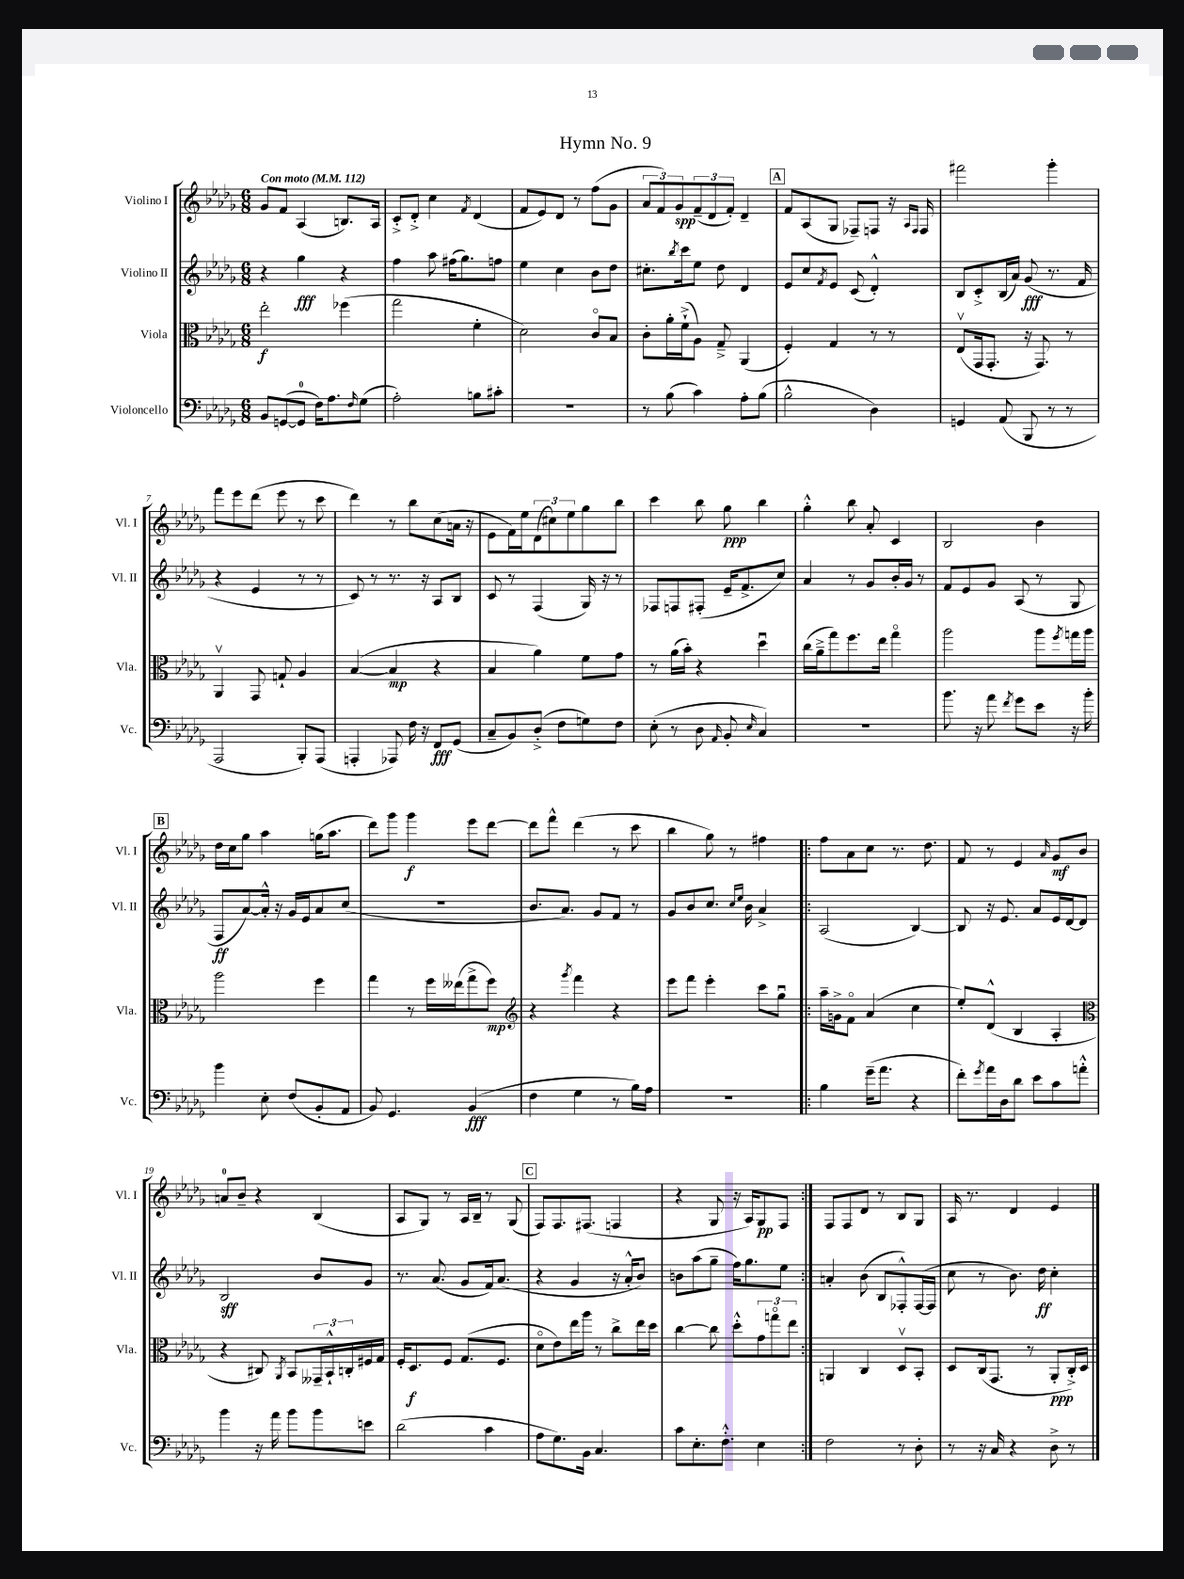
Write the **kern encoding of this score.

**kern	**dynam	**kern	**dynam	**kern	**dynam	**kern	**dynam
*part4	*part4	*part3	*part3	*part2	*part2	*part1	*part1
*staff4	*staff4	*staff3	*staff3	*staff2	*staff2	*staff1	*staff1
*I"Violoncello	*	*I"Viola	*	*I"Violino II	*	*I"Violino I	*
*I'Vc.	*	*I'Vla.	*	*I'Vl. II	*	*I'Vl. I	*
*clefF4	*	*clefC3	*	*clefG2	*	*clefG2	*
*k[b-e-a-d-g-]	*	*k[b-e-a-d-g-]	*	*k[b-e-a-d-g-]	*	*k[b-e-a-d-g-]	*
*M6/8	*	*M6/8	*	*M6/8	*	*M6/8	*
*MM112	*	*MM112	*	*MM112	*	*MM112	*
=1	=1	=1	=1	=1	=1	=1	=1
!	!	!	!	!	!	!LO:TX:a:B:t=Con moto	!
8BB-/L	.	2ee-'\	f	4r	.	8g-/L	.
([8GGn/	.	.	.	.	.	8f/J	.
8GG/J]	.	.	.	4gg-\	fff	(4A-/	.
16F\KL)	.	.	.	.	.	.	.
8.A-\	.	.	.	.	.	.	.
.	.	(4ff-X\	.	4r	.	8.Bn/L)	.
16qqF/	.	.	.	.	.	.	.
(8G-\J	.	.	.	.	.	.	.
.	.	.	.	.	.	16A-/Jk	.
=2	=2	=2	=2	=2	=2	=2	=2
2A-'\)	.	2gg-\	.	4ff\	.	8c'^/L	.
.	.	.	.	.	.	8d-'^/J	.
.	.	.	.	8aa-\	.	4cc\	.
.	.	.	.	(16ff#X\KL	.	.	.
.	.	.	.	8.gg-\)	.	.	.
.	.	.	.	.	.	8qf/	.
8Bn\L	.	4f'\	.	.	.	(4d-/	.
8c#X'\J	.	.	.	8ffn\J	.	.	.
=3	=3	=3	=3	=3	=3	=3	=3
2.r	.	2d-\)	.	4ee-\	.	8f/L	.
.	.	.	.	.	.	8e-/)	.
.	.	.	.	4cc\	.	8d-/J	.
.	.	.	.	.	.	8r	.
.	.	8c/L	.	8b-\L	.	(8ff\L	.
.	.	8B-/J	.	8dd-\J	.	8g-\J	.
=4	=4	=4	=4	=4	=4	=4	=4
8r	.	8c'\L	.	8.cc#X'\L	.	12a-/L	.
.	.	.	.	.	.	12f/)	.
(8B-\	.	16a-'\L	.	.	.	.	.
.	.	.	.	.	.	12g-/	spp
.	.	.	.	8qbb-/	.	.	.
.	.	(16f`^\J	.	16ccc\k	.	.	.
4c\)	.	8A-\J)	.	8ee-\J	.	(12f~/	.
.	.	.	.	.	.	12d-/	.
.	.	8G-~^/	.	8dd-\	.	.	.
.	.	.	.	.	.	12f'/J)	.
8A-'\L	.	(4AA-/	.	4d-/	.	4d-~/	.
(8B-\J	.	.	.	.	.	.	.
!!LO:REH:place=s1:t=A
=5	=5	=5	=5	=5	=5	=5	=5
2B-^^\	.	4F'/)	.	8e-/L	.	8f/L	.
.	.	.	.	8cc/	.	(8A-/	.
.	.	.	.	8qf/	.	.	.
.	.	4G-/	.	8e-/J	.	8G-/J	.
.	.	.	.	(8c/	.	8F-X~/L)	.
4D-\)	.	8r	.	4d-'^^/)	.	8Fn/J	.
.	.	8r	.	.	.	16r	.
.	.	.	.	.	.	16qqA-/LL	.
.	.	.	.	.	.	16qqF/JJ	.
.	.	.	.	.	.	16F/	.
=6	=6	=6	=6	=6	=6	=6	=6
4GGn/	.	(8E-v/L	.	8B-/L	.	2fff#X\	.
.	.	16GG-/k	.	8c'^/	.	.	.
.	.	8.GG-'/J	.	.	.	.	.
(8AA-/	.	.	.	(16B-/L	.	.	.
.	.	.	.	16a-/JJ)	.	.	.
8BBB-/	.	16r	.	(8g-/	fff	.	.
.	.	8.GG-/)	.	.	.	.	.
8r	.	.	.	8.r	.	4ggg-'\	.
8r	.	8r	.	.	.	.	.
.	.	.	.	16f/	.	.	.
!!LO:LB:g=z
=7	=7	=7	=7	=7	=7	=7	=7
2AAA-/	.	4AA-v/	.	4r	.	8fff\L	.
.	.	.	.	.	.	8eee-\	.
.	.	8GG-/	.	4e-/	.	(8ddd-\J	.
.	.	8Gn`/	.	.	.	8eee-\	.
8BBB-'/L)	.	4A-/	.	8r	.	8r	.
(8AAA-/J	.	.	.	8r	.	8ccc\	.
=8	=8	=8	=8	=8	=8	=8	=8
4AAAn'/	.	([4B-/	.	8c/)	.	4ddd-\)	.
.	.	.	.	8r	.	.	.
8AAA-X/)	.	4B-/]	mp	8.r	.	8r	.
16F\	.	.	.	.	.	8bb-\L	.
16r	.	.	.	16r	.	.	.
8FF/L	fff	4r	.	8A-/L	.	(8cc\	.
(8GG-/J	.	.	.	8B-/J	.	16an\Jk	.
.	.	.	.	.	.	16r	.
=9	=9	=9	=9	=9	=9	=9	=9
8C~/L	.	4B-/	.	8c/	.	8e-\L	.
8BB-/)	.	.	.	8r	.	16f\L)	.
.	.	.	.	.	.	16ee-\J	.
(8D-'^/J	.	4a-\)	.	(4F/	.	(12d-\	.
.	.	.	.	.	.	12cc#X\)	.
8F\L	.	.	.	.	.	.	.
.	.	.	.	.	.	12ee-\	.
8Gn\)	.	8f\L	.	16G-/)	.	8gg-\	.
.	.	.	.	16r	.	.	.
8F\J	.	8g-\J	.	8r	.	8bb-\J	.
=10	=10	=10	=10	=10	=10	=10	=10
(8E-'\	.	8r	.	8F-X/L	.	4ccc\	.
8r	.	(16a-\LL	.	8Fn/	.	.	.
.	.	16b-'\JJ)	.	.	.	.	.
8D-\	.	4r	.	(8F#X'/J	.	8bb-\	.
16qqAA-/	.	.	.	.	.	.	.
8BB-'/	.	.	.	16e-~/KL	.	8gg-\	ppp
.	.	.	.	8.f^/	.	.	.
16qqE-/	.	.	.	.	.	.	.
4C/)	.	4dd-u\	.	.	.	4bb-\	.
.	.	.	.	8cc/J)	.	.	.
=11	=11	=11	=11	=11	=11	=11	=11
2.r	.	(16cc\LL	.	4a-/	.	4gg-'^^\	.
.	.	16a-~^\J	.	.	.	.	.
.	.	8gg-\)	.	.	.	.	.
.	.	8.ff\	.	8r	.	8bb-\	.
.	.	.	.	8g-/L	.	8a-'/	.
.	.	16ee-\Jk	.	.	.	.	.
.	.	4gg-\	.	16b-'/L	.	4c/	.
.	.	.	.	16g-/JJ	.	.	.
.	.	.	.	8r	.	.	.
=12	=12	=12	=12	=12	=12	=12	=12
8.b-\	.	2aa-\	.	8f/L	.	2B-/	.
.	.	.	.	8e-/	.	.	.
16r	.	.	.	.	.	.	.
8a-\	.	.	.	8g-/J	.	.	.
8qf/	.	.	.	.	.	.	.
8g-\L	.	.	.	(8A-/	.	.	.
8e-\J	.	8aa-\L	.	8r	.	4b-\	.
.	.	8qff/	.	.	.	.	.
16r	.	16ggn\L	.	8G-/	.	.	.
16b-'\	.	16aa-\JJ	.	.	.	.	.
!!LO:LB:g=z
!!LO:REH:place=s1:t=B
=13	=13	=13	=13	=13	=13	=13	=13
4b-\	.	2aa-\	.	8F/L	ff	16dd-\LL	.
.	.	.	.	.	.	16cc\J	.
.	.	.	.	[8a-/)	.	8gg-\J	.
8E-'\	.	.	.	16a-'^^/Jk]	.	4aa-\	.
.	.	.	.	16r	.	.	.
(8F/L	.	.	.	16g-/LL	.	.	.
.	.	.	.	16e-/J	.	.	.
8BB-'/	.	4ff\	.	8a-/	.	(16ggn\KL	.
.	.	.	.	.	.	8.aa-\J	.
8AA-/J	.	.	.	(8cc/J	.	.	.
=14	=14	=14	=14	=14	=14	=14	=14
8BB-/)	.	4gg-\	.	2.r	.	8ddd-\L)	.
4.GG-/	.	.	.	.	.	8ggg-\J	.
.	.	8r	.	.	.	4ggg-\	f
.	.	16ff\LL	.	.	.	.	.
.	.	(16ee--X\J	.	.	.	.	.
(4BB-/	fff	8gg-^\	.	.	.	8eee-\L	.
.	.	8ff\J)	mp	.	.	[8ddd-\J	.
=15	=15	=15	=15	=15	=15	=15	=15
*	*	*clefG2	*	*	*	*	*
4F\	.	4r	.	8.b-/L	.	8ddd-\L]	.
.	.	.	.	.	.	8fff^^\J	.
.	.	.	.	8.a-/J)	.	.	.
.	.	8qggg-/	.	.	.	.	.
4G-\	.	4fff\	.	.	.	(4ddd-\	.
.	.	.	.	8g-/L	.	.	.
8r	.	4r	.	8f/J	.	8r	.
16B-\LL)	.	.	.	8r	.	8ccc\	.
16A-\JJ	.	.	.	.	.	.	.
=16	=16	=16	=16	=16	=16	=16	=16
2.r	.	8eee-\L	.	8g-/L	.	4bb-\	.
.	.	8fff\J	.	8b-/	.	.	.
.	.	4eee-'\	.	8.cc/J	.	8gg-\)	.
.	.	.	.	.	.	8r	.
.	.	.	.	16qqcc/LL	.	.	.
.	.	.	.	16qqee-/JJ	.	.	.
.	.	.	.	16b-\	.	.	.
.	.	8ccc\L	.	4a-^/	.	4ff#X\	.
.	.	8gg-u\J	.	.	.	.	.
=17!|:	=17!|:	=17!|:	=17!|:	=17!|:	=17!|:	=17!|:	=17!|:
4B-\	.	16aa-~\LL	.	(2A-/	.	8ff\L	.
.	.	16gn^\J	.	.	.	.	.
.	.	8f\J	.	.	.	8a-\	.
(16g-~\KL	.	(4a-/	.	.	.	8cc\J	.
8.a-\J	.	.	.	.	.	.	.
.	.	.	.	.	.	8.r	.
4r	.	4cc\	.	[4B-/)	.	.	.
.	.	.	.	.	.	8.dd-\	.
=18	=18	=18	=18	=18	=18	=18	=18
8f'\L)	.	8ee-'/L)	.	8B-/]	.	8f/	.
8qg-/	.	.	.	.	.	.	.
16a-\L	.	(8d-^^/J	.	16r	.	8r	.
16D-\J	.	.	.	8.e-/	.	.	.
8d-\J	.	4B-/	.	.	.	4e-/	.
8e-\L	.	.	.	8a-/L	.	.	.
.	.	.	.	.	.	16qqa-/	.
8c\	.	4A-'/	.	16e-/L	.	8g-/L	mf
.	.	.	.	[16d-/J	.	.	.
8an'^^\J	.	.	.	8d-/J]	.	8b-/J	.
!!LO:LB:g=z
=19	=19	=19	=19	=19	=19	=19	=19
*	*	*clefC3	*	*	*	*	*
4b-\	.	4r	.	2B-/	sff	8an/L	.
.	.	.	.	.	.	8b-~/J	.
16r	.	8C#X/)	.	.	.	4r	.
16a-\	.	.	.	.	.	.	.
.	.	8qAA-/	.	.	.	.	.
8b-\L	.	8BB-/L	.	.	.	.	.
8b-\	.	24GG--X~/L	.	8b-/L	.	(4B-/	.
.	.	24BB-`^^/	.	.	.	.	.
.	.	24Cn'/	.	.	.	.	.
8en\J	.	16F#X/	.	8g-/J	.	.	.
.	.	16G-/JJ	.	.	.	.	.
=20	=20	=20	=20	=20	=20	=20	=20
(2d-\	.	16F'/KL	.	8.r	.	8A-/L	.
.	.	8.D-/	f	.	.	.	.
.	.	.	.	.	.	8G-/J)	.
.	.	.	.	(8.a-/	.	.	.
.	.	8F/J	.	.	.	8r	.
.	.	(8.G-/L	.	8g-/L	.	16A-/LL	.
.	.	.	.	.	.	16B-~/JJ	.
4c\	.	.	.	16f/k)	.	8r	.
.	.	8.F/J	.	(8.a-/J	.	.	.
.	.	.	.	.	.	(8G-/	.
!!LO:REH:place=s1:t=C
=21	=21	=21	=21	=21	=21	=21	=21
8A-\L	.	8d-\L	.	4r	.	8F/L)	.
8.G-\)	.	8e-\)	.	.	.	8.F/	.
.	.	16ee-\L	.	4g-/	.	.	.
16BB-\Jk	.	16aa-\JJ	.	.	.	(8.F#X/J	.
4.C/	.	8r	.	.	.	.	.
.	.	8cc^\L	.	16r	.	4Fn/	.
.	.	.	.	16a-'^^/KL	.	.	.
.	.	16ee-\L	.	8b-/J)	.	.	.
.	.	16dd-\JJ	.	.	.	.	.
=22	=22	=22	=22	=22	=22	=22	=22
8c\L	.	[4cc\	.	8bn\L	.	4r	.
8.E-'\	.	.	.	(8aa-\	.	.	.
.	.	8cc\]	.	8gg-~\J	.	8G-/	.
8.F'^^\J	.	.	.	.	.	.	.
.	.	8dd-'^^\L	.	16ff\KL)	.	16r	.
.	.	.	.	8.gg-\	.	16A-/KL)	.
4E-\	.	12g-\	.	.	.	8G-/	pp
.	.	12ggn\	.	.	.	.	.
.	.	.	.	8ee-\J	.	8F/J	.
.	.	12ee-\J	.	.	.	.	.
=23:|!	=23:|!	=23:|!	=23:|!	=23:|!	=23:|!	=23:|!	=23:|!
2F\	.	4AAn/	.	4an'/	.	8F/L	.
.	.	.	.	.	.	8F/	.
.	.	4C/	.	(8b-\	.	8d-/J	.
.	.	.	.	8B-/L	.	8r	.
8r	.	8D-v/L	.	8F-X'^^/)	.	8B-/L	.
8D-'\	.	8BB-'/J	.	([16F-/L	.	8G-/J	.
.	.	.	.	16F-/JJ]	.	.	.
=24	=24	=24	=24	=24	=24	=24	=24
8r	.	8D-/L	.	8cc\	.	16A-/	.
.	.	.	.	.	.	8.r	.
16r	.	(16C/k	.	8r	.	.	.
16C/	.	8.GG-/J	.	.	.	.	.
4r	.	.	.	8.b-\)	.	4d-/	.
.	.	8r	.	.	.	.	.
.	.	.	.	16dd-\	ff	.	.
8D-^\	.	8AA-'/L	ppp	4cc'\	.	4e-/	.
8r	.	16C'^/L)	.	.	.	.	.
.	.	16D-/JJ	.	.	.	.	.
==	==	==	==	==	==	==	==
*-	*-	*-	*-	*-	*-	*-	*-
